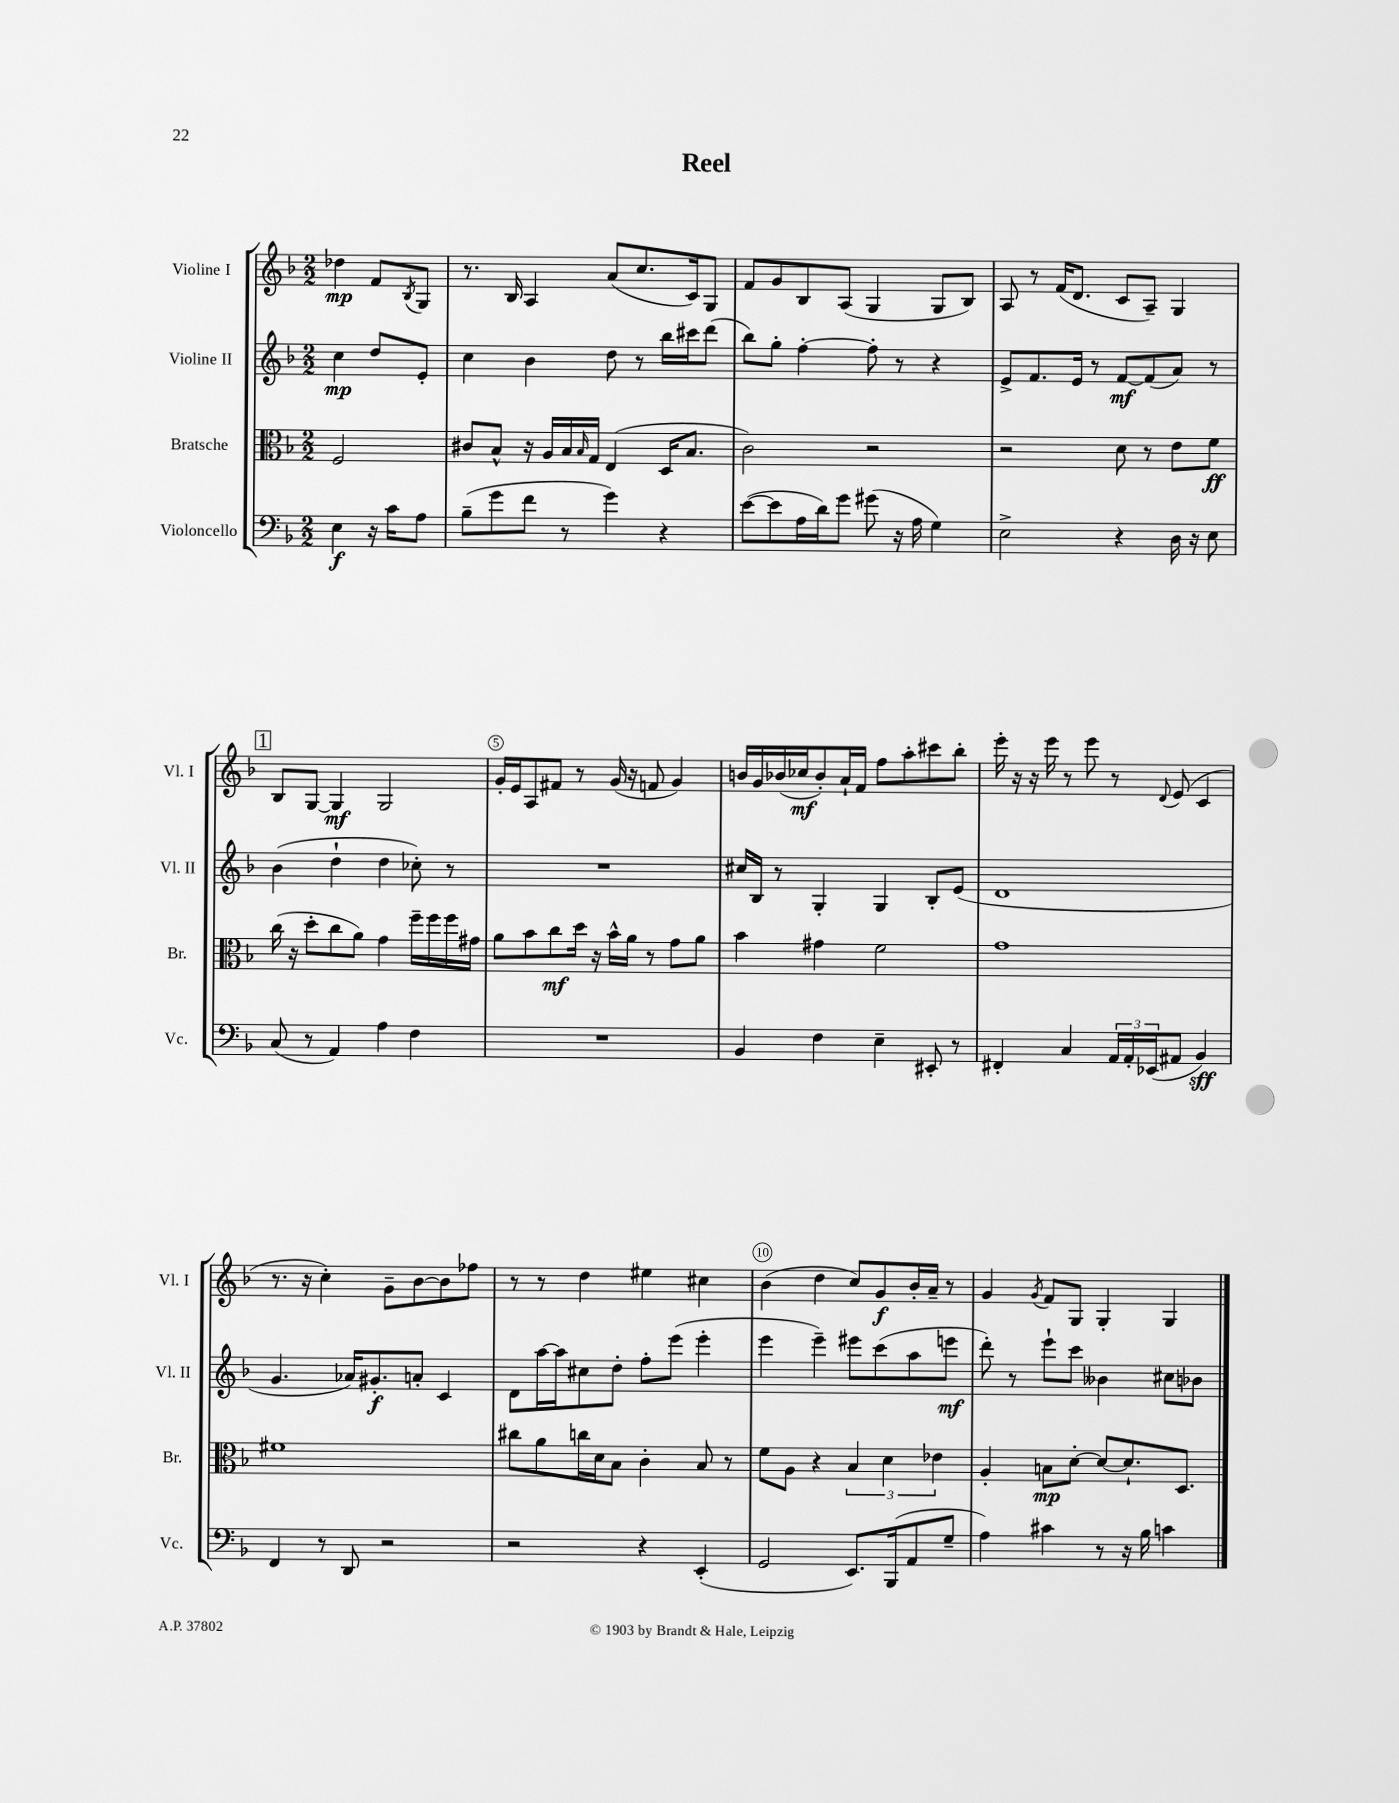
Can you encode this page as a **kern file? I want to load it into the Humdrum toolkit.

**kern	**kern	**kern	**kern
*staff4	*staff3	*staff2	*staff1
*clefF4	*clefC3	*clefG2	*clefG2
*k[b-]	*k[b-]	*k[b-]	*k[b-]
*M2/2	*M2/2	*M2/2	*M2/2
4E	2F	4cc	4dd-
16r	.	8dd	8f
16c	.	.	.
.	.	.	8qB-
8A	.	8e'	8G
=	=	=	=
(8B-~	8c#	4cc	8.r
8g	8B-^^	.	.
.	.	.	16B-
8f	16r	4b-	4A
.	16A	.	.
8r	16B-	.	.
.	16qqB-	.	.
.	16G	.	.
4g)	(4E	8dd	(8a
.	.	8r	8.cc
4r	16D	16bb-	.
.	8.B-	16ccc#	16c)
.	.	(8ddd	8G
=	=	=	=
([8e	2c)	8bb-)	8f
8e]	.	8gg'	8g
16A	.	[4ff'	8B-
16d)	.	.	.
8g	.	.	(8A
(8g#	2r	8ff']	4G
16r	.	8r	.
16A	.	.	.
4G)	.	4r	8G
.	.	.	8B-)
=	=	=	=
2E^	2r	8e^	8A
.	.	8.f	8r
.	.	.	(16f
.	.	16e	8.d
.	.	8r	.
4r	8d	[8f	8c
.	8r	(8f]	8A~)
16D	8e	8a)	4G
16r	.	.	.
8E	8f	8r	.
=	=	=	=
(8C	(16cc	(4b-	8B-
.	16r	.	.
8r	8dd'	.	[8G
4AA)	8cc	4dd`	4G]
.	8a)	.	.
4A	4g	4dd	2G
4F	16ff~	8cc-')	.
.	16ff	.	.
.	16ff	8r	.
.	16g#	.	.
=	=	=	=
1r	8a	1r	16g'
.	.	.	16e
.	8b-	.	8A
.	8cc	.	8f#
.	16dd	.	8r
.	16r	.	.
.	16b-^^	.	(16g
.	16a	.	16r
.	8r	.	8f
.	8g	.	4g)
.	8a	.	.
=	=	=	=
4BB-	4b-	16cc#	16b
.	.	16B-	16g
.	.	8r	(16b-
.	.	.	16cc-
4F	4g#	4G'	8b-')
.	.	.	16a`
.	.	.	16f
4E~	2f	4G	8ff
.	.	.	8aa'
8EE#'	.	8B-'	8ccc#
8r	.	(8e	8bb-'
=	=	=	=
4FF#'	1g	1d	16eee'
.	.	.	16r
.	.	.	16r
.	.	.	16eee
4C	.	.	8r
.	.	.	8eee
24AA	.	.	8r
24AA'	.	.	.
(24EE-	.	.	.
.	.	.	8qqd
8AA#	.	.	(8e
4BB-)	.	.	4c
=	=	=	=
4FF	1f#	4.g	8.r
.	.	.	16r
8r	.	.	4cc')
8DD	.	16a-)	.
.	.	8.g#'	.
2r	.	.	8g~
.	.	8a'	[8b-
.	.	4c	8b-]
.	.	.	8ff-
=	=	=	=
2r	8cc#	8d	8r
.	8a	[16aa	8r
.	.	16aa]	.
.	16cc	8cc#	4dd
.	16d	.	.
.	8B-	8dd'	.
4r	4c'	8ff'	4ee#
.	.	(8eee	.
(4EE'	8B-	4eee'	4cc#
.	8r	.	.
=	=	=	=
2GG	8f	4eee	(4b-
.	8A	.	.
.	4r	4eee~)	4dd
8.EE)	6B-	8eee#	8cc)
.	.	(8ccc	8g
.	6d	.	.
(16BBB-	.	.	.
8AA	.	8aa	16b-'
.	.	.	16a~
.	6e-	.	.
8G~	.	8eee	8r
=	=	=	=
4A)	4A'	8ddd')	4g
.	.	8r	.
.	.	.	8qg
4c#	8B	8eee`	8f
.	[8d'	8ccc	8G
8r	8d_	4b--	4G'
16r	8.d`]	.	.
16B-	.	.	.
4c	.	8cc#	4G
.	8.D	.	.
.	.	8b-	.
==	==	==	==
*-	*-	*-	*-
